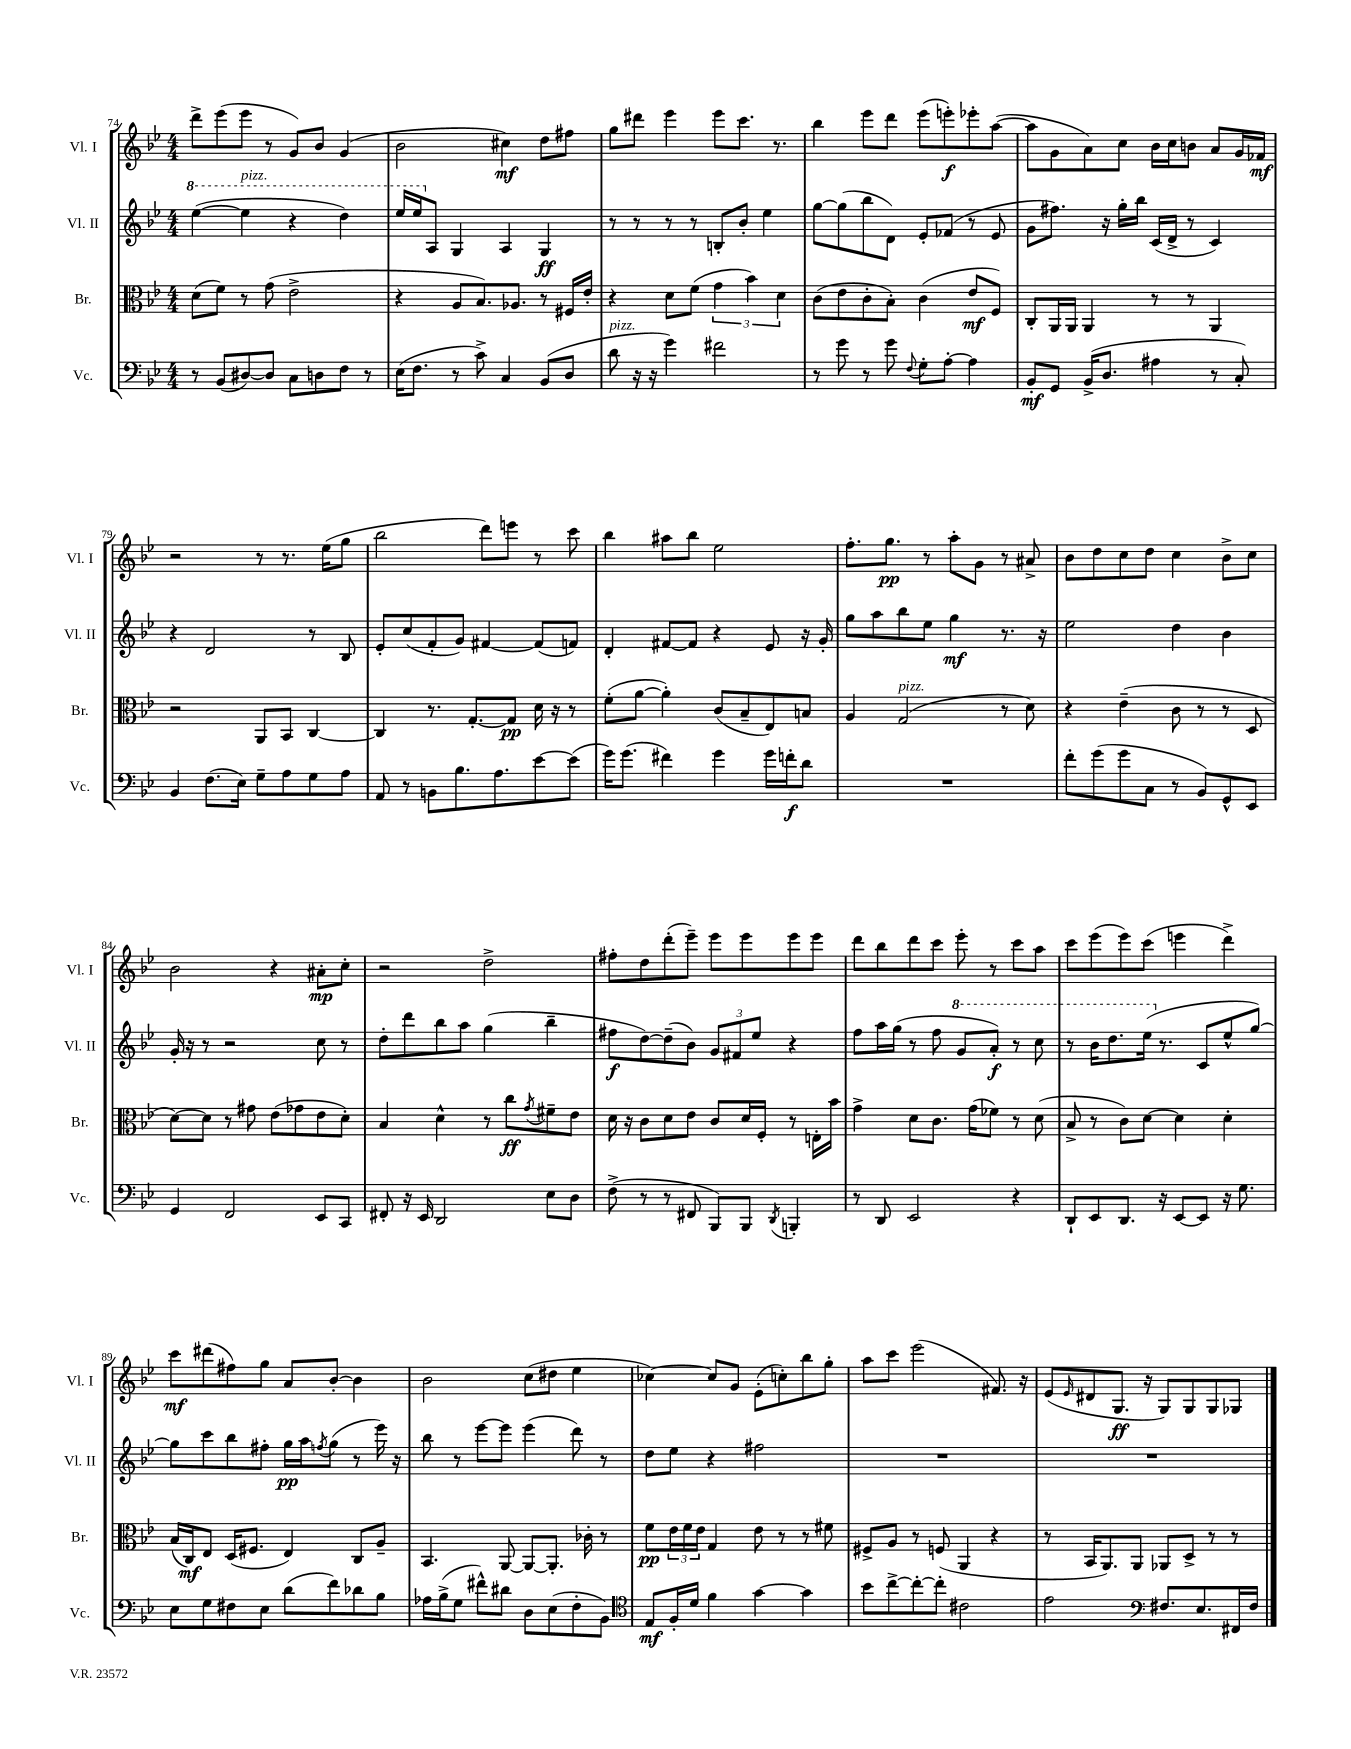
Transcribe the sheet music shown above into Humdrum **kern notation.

**kern	**kern	**kern	**kern
*staff4	*staff3	*staff2	*staff1
*clefF4	*clefC3	*clefG2	*clefG2
*k[b-e-]	*k[b-e-]	*k[b-e-]	*k[b-e-]
*M4/4	*M4/4	*M4/4	*M4/4
8r	(8d	([4eee-	8ddd^
(8BB-	8f)	.	(8eee-
[8D#)	8r	4eee-]	8eee-
8D#]	(8g	.	8r
8C	2e-^	4r	8g)
8D	.	.	8b-
8F	.	4ddd)	(4g
8r	.	.	.
=	=	=	=
(16E-	4r	16eee-	2b-
8.F	.	16eee-	.
.	.	8A	.
8r	8A	4G	.
8c^)	8.B-)	.	.
4C	.	4A	4cc#)
.	8.A-	.	.
(8BB-	8r	4G	8dd
8D	16F#	.	8ff#
.	16e-'	.	.
=	=	=	=
8d	4r	8r	8gg
16r	.	8r	8ddd#
16r	.	.	.
4g)	8d	8r	4eee-
.	(8f	8r	.
2f#	6g	8B'	8eee-
.	.	8b-'	8.ccc
.	6b-)	.	.
.	.	4ee-	.
.	.	.	8.r
.	6d	.	.
=	=	=	=
8r	(8c	[8gg	4bb-
8g	8e-	(8gg]	.
8r	8c'	8bb-	8eee-
8g	8B-')	8d)	8ddd
8qqF	.	.	.
8G'	(4c	8e-'	(8eee-
[8A'	.	(8f-	8eee')
4A]	8e-	8r	8eee-'
.	8F)	8e-	([8aa
=	=	=	=
8BB-'	8C'	8g	8aa]
8GG	16AA	8.ff#)	8g
.	16AA	.	.
(16BB-^	4AA	.	8a)
8.D	.	16r	.
.	.	16gg'	8cc
.	.	16bb-	.
4A#	8r	(16c	16b-
.	.	16d^	16cc
.	8r	8r	8b
8r	4AA	4c)	8a
8C')	.	.	16g
.	.	.	16f-
=	=	=	=
4BB-	2r	4r	2r
(8.F	.	2d	.
16E-)	.	.	.
8G~	8AA	.	8r
8A	8BB-	.	8.r
8G	[4C	8r	.
.	.	.	(16ee-
8A	.	8B-	8gg
=	=	=	=
8AA	4C]	8e-'	2bb-
8r	.	(8cc	.
8BB	8.r	8f'	.
8.B-	.	8g)	.
.	[8.G'	.	.
.	.	[4f#	8ddd)
8.A	.	.	.
.	8G]	.	8eee
[8e-	16d	(8f#]	8r
.	16r	.	.
(8e-]	8r	8f)	8ccc
=	=	=	=
16g)	(8f'	4d'	4bb-
(8.g	.	.	.
.	[8a	.	.
4f#)	4a'])	[8f#	8aa#
.	.	8f#]	8bb-
4g	(8c	4r	2ee-
.	8B-~	.	.
16g	8E-)	8e-	.
16f'	.	.	.
8d	8B	16r	.
.	.	16g'	.
=	=	=	=
1r	4A	8gg	8.ff'
.	.	8aa	.
.	.	.	8.gg
.	(2G	8bb-	.
.	.	8ee-	8r
.	.	4gg	8aa'
.	.	.	8g
.	8r	8.r	8r
.	8d)	.	8a#^
.	.	16r	.
=	=	=	=
8f'	4r	2ee-	8b-
(8g	.	.	8dd
8g	(4e-~	.	8cc
8C	.	.	8dd
8r	8c	4dd	4cc
8BB-)	8r	.	.
8GG^^	8r	4b-	8b-^
8EE-	8D	.	8cc
=	=	=	=
4GG	[8d)	16g'	2b-
.	.	16r	.
.	8d]	8r	.
2FF	8r	2r	.
.	8g#	.	.
.	(8e-	.	4r
.	8g-	.	.
8EE-	8e-	8cc	8a#'
8CC	8d')	8r	8cc'
=	=	=	=
8FF#'	4B-	8dd'	2r
16r	.	8ddd	.
16EE-	.	.	.
2DD	4d^^	8bb-	.
.	.	8aa	.
.	8r	(4gg	2dd^
.	8cc	.	.
.	8qg	.	.
8E-	8f#~	4bb-~	.
8D	8e-	.	.
=	=	=	=
(8F^	16d	8ff#	8ff#'
.	16r	.	.
8r	8c	[8dd)	8dd
8r	8d	(8dd~]	(8ddd'
8FF#	8e-	8b-)	8eee-~)
8BBB-)	8c	12g	8eee-
.	.	12f#	.
8BBB-	16d	.	8eee-
.	.	12ee-	.
.	16F'	.	.
8qDD	.	.	.
4BBB'	8r	4r	8eee-
.	16E'	.	8eee-
.	16b-	.	.
=	=	=	=
8r	4g^	8ff	8ddd
8DD	.	16aa	8bb-
.	.	(16gg	.
2EE-	8d	8r	8ddd
.	8.c	8ff	8ccc
.	.	8gg	8eee-'
.	(16g	.	.
.	8f-)	8aa')	8r
4r	8r	8r	8ccc
.	(8d	8ccc	8aa
=	=	=	=
8DD`	8B-^	8r	8ccc
8EE-	8r	16bb-	(8eee-
.	.	8.ddd	.
8.DD	8c)	.	8eee-)
.	[8d	(16eee-	(8ccc
16r	.	8.r	.
[8EE-	4d]	.	4eee
8EE-]	.	8c	.
16r	4d'	8ee-^^	4ddd^)
8.G	.	.	.
.	.	[8gg)	.
=	=	=	=
8E-	(16B-	8gg]	8ccc
.	16C)	.	.
8G	8E-	8ccc	(8ddd#
8F#	(16D	8bb-	8ff#)
.	8.F#	.	.
8E-	.	8ff#'	8gg
(8d	4E-)	16gg	8a
.	.	16aa	.
.	.	8qff	.
8f)	.	(8gg	[8b-'
8d-	8C	8r	4b-]
8B-	8A~	16eee-)	.
.	.	16r	.
=	=	=	=
16A-	4.BB-	8bb-	2b-
(16B-^	.	.	.
8G	.	8r	.
8f#^^)	.	[8eee-	.
8d#	[8AA	8eee-]	.
8D	8AA_	(4eee-	(8cc
(8E-	8.AA']	.	8dd#
8F'	.	8ddd)	4ee-
.	16c-'	.	.
8BB-)	8r	8r	.
=	=	=	=
*clefC4	*	*	*
8E-	8f	8dd	[4cc-)
16F'	24e-	8ee-	.
.	24f	.	.
16d	.	.	.
.	24e-	.	.
4f	4G	4r	8cc-]
.	.	.	8g
[4g	8e-	2ff#	(8e-'
.	8r	.	8cc')
4g]	8r	.	8bb-
.	8f#	.	8gg'
=	=	=	=
8b-	8F#^	1r	8aa
[8cc^	8A	.	8ccc
8cc'_	8r	.	(2eee-
8cc']	(8F	.	.
2c#	4AA	.	.
.	4r	.	8.f#)
.	.	.	16r
=	=	=	=
2e-	8r	1r	(8e-
.	.	.	16qqe-
.	16BB-	.	8d#
.	8.AA)	.	.
.	.	.	8.G
.	8AA	.	.
.	.	.	16r
*clefF4	*	*	*
8.F#	8AA-	.	8G)
.	8D^	.	8G
8.E-	.	.	.
.	8r	.	8G
16FF#	8r	.	8G-
16F#	.	.	.
==	==	==	==
*-	*-	*-	*-
